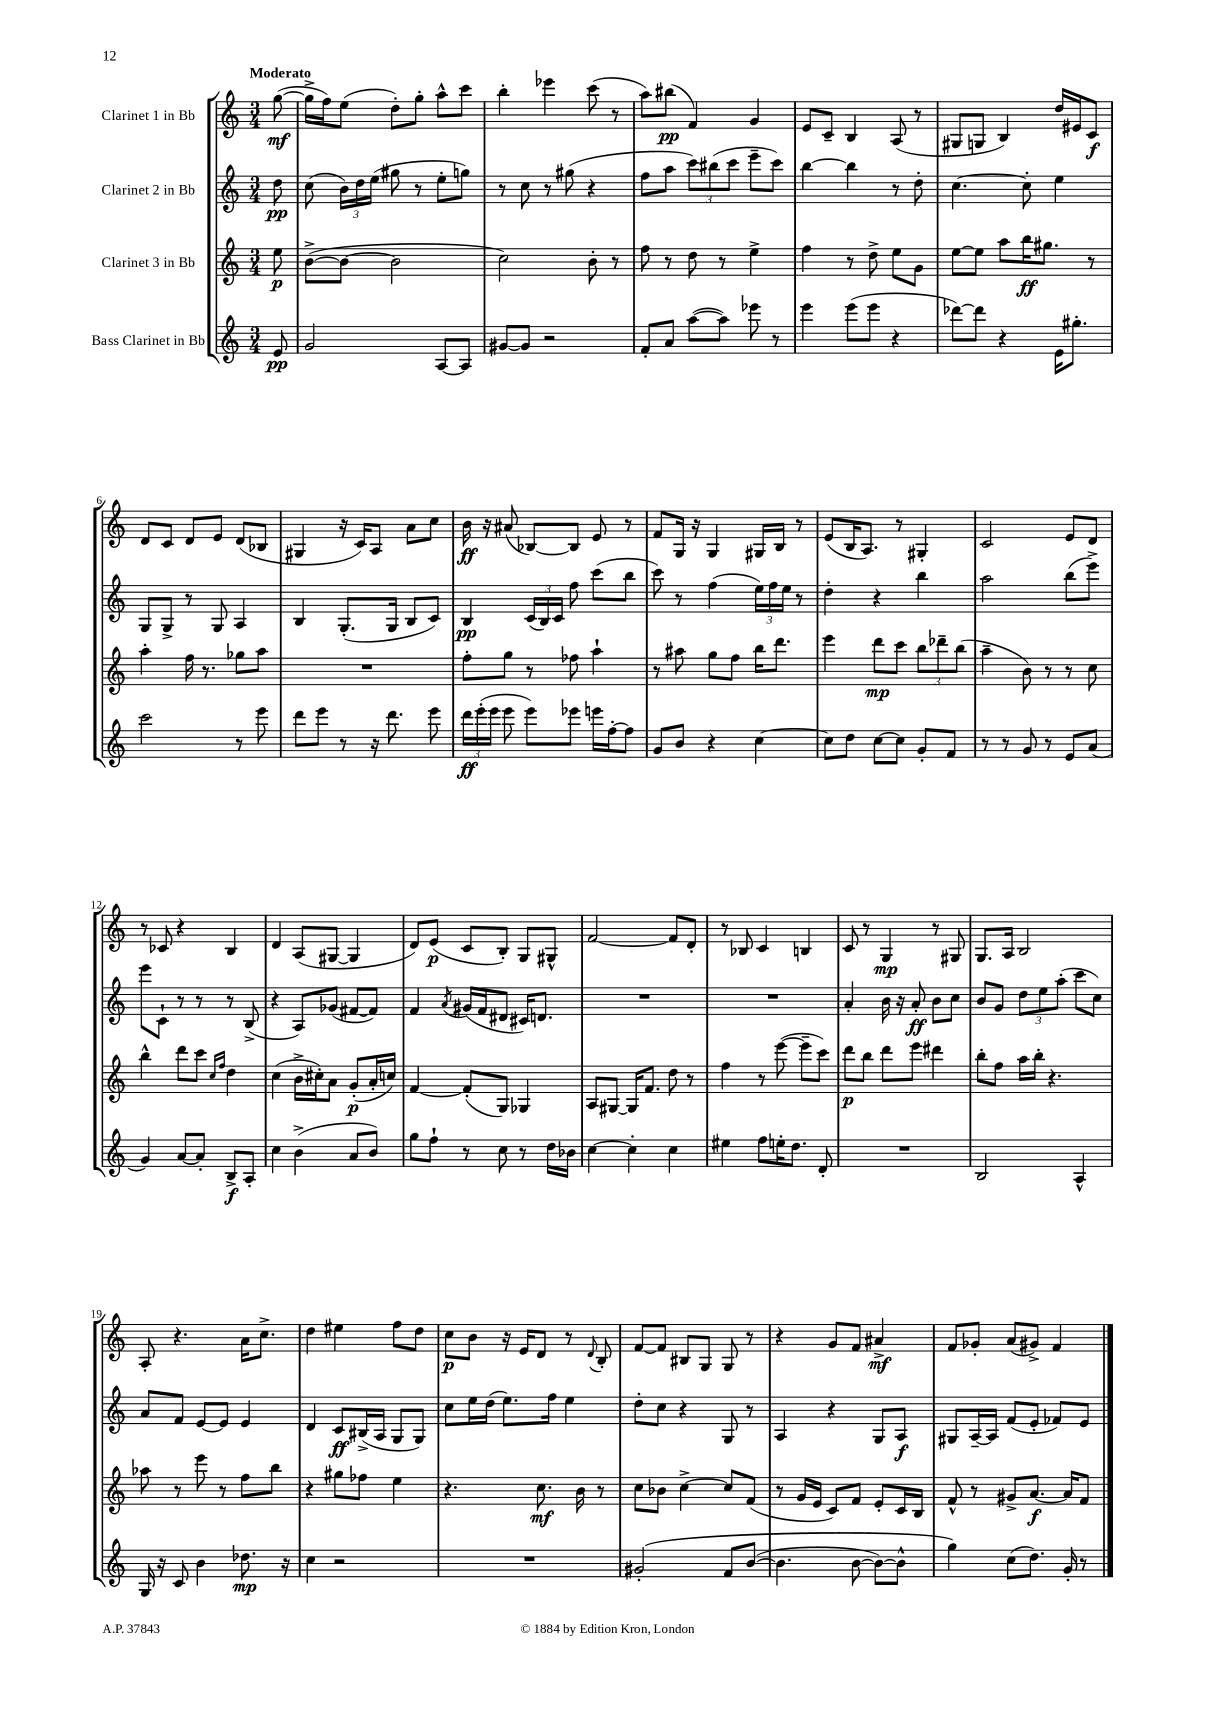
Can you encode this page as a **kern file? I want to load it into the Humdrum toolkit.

**kern	**kern	**kern	**kern
*staff4	*staff3	*staff2	*staff1
*clefG2	*clefG2	*clefG2	*clefG2
*k[]	*k[]	*k[]	*k[]
*M3/4	*M3/4	*M3/4	*M3/4
8e	8ee	8dd	([8gg
=	=	=	=
2g	([8b^	(8cc	16gg^]
.	.	.	16ff)
.	8b_	24b)	(8ee
.	.	24dd	.
.	.	(24ee	.
.	2b]	8gg#	8dd')
.	.	8r	8gg'
[8A	.	8ee'	8aa^^
8A]	.	8gg)	8ccc
=	=	=	=
[8g#	2cc)	8r	4bb'
8g#]	.	8cc	.
2r	.	8r	4eee-
.	.	(8gg#	.
.	8b'	4r	(8ccc
.	8r	.	8r
=	=	=	=
8f'	8ff	8ff	8aa)
8a	8r	8aa	(8bb#
([8aa	8dd	12ccc)	4f)
.	.	(12bb#	.
8aa])	8r	.	.
.	.	12ccc	.
8eee-	4ee^	8eee~	4g
8r	.	8ccc)	.
=	=	=	=
4eee	4ff	[4bb	8e
.	.	.	8c~
(8eee	8r	4bb]	4B
8eee	8dd^	.	.
4r	8ee	8r	(8A
.	8g	8dd'	8r
=	=	=	=
[8ddd-)	[8ee	[4.cc	8G#
8ddd-]	8ee]	.	8G
4r	8aa	.	4B)
.	16bb	8cc']	.
.	8.gg#	.	.
16e	.	4ee	16dd
8.gg#'	.	.	16e#
.	8r	.	8c
=	=	=	=
2ccc	4aa'	8G	8d
.	.	8G^	8c
.	16ff	8r	8d
.	8.r	.	.
.	.	8G	8e
8r	8gg-	4A	(8d
8eee	8aa	.	8B-
=	=	=	=
8ddd	2.r	4B	4G#
8eee	.	.	.
8r	.	(8.G'	16r
.	.	.	16c)
16r	.	.	8A
8.ddd	.	16G	.
.	.	8B	8a
8eee	.	8c)	8cc
=	=	=	=
24ddd	8ff'	4B	16b
(24eee'	.	.	.
.	.	.	16r
24eee	.	.	.
8eee	8gg	.	(8a#
8eee)	8r	(24c	[8B-)
.	.	24B)	.
.	.	24c	.
8eee-	8ff-	8ff	8B-]
16eee	4aa`	(8ccc	8e
[16ff'	.	.	.
8ff]	.	8bb	8r
=	=	=	=
8g	8r	8ccc)	8f
8b	8aa#	8r	16G
.	.	.	16r
4r	8gg	(4ff	4G
.	8ff	.	.
[4cc	16bb	24ee)	16G#
.	.	24ff	.
.	8.ddd	.	16B
.	.	24ee	.
.	.	8r	8r
=	=	=	=
8cc]	4eee	4dd'	(8e
8dd	.	.	16B
.	.	.	8.A)
[8cc	8ddd	4r	.
8cc]	8ccc	.	8r
8g'	12bb	4bb	4G#'
.	12ddd-~	.	.
8f	.	.	.
.	(12bb	.	.
=	=	=	=
8r	4aa~	2aa	2c
8r	.	.	.
8g	8b)	.	.
8r	8r	.	.
8e	8r	(8bb	8e
(8a	8cc	8eee^)	8d
=	=	=	=
4g)	4bb^^	8eee	8r
.	.	8c`	8c-
[8a	8ddd	8r	4r
8a']	8ccc	8r	.
.	16qqcc	.	.
.	16qqff	.	.
8B^	4dd	8r	4B
8A'	.	(8B^	.
=	=	=	=
4cc	(4cc	4r	4d
(4b^	16b^	8A)	(8A
.	16cc#')	.	.
.	8a	(8g-	[8G#
8a	(8g'	[8f#	4G#]
8b)	16a'	8f#])	.
.	16cc)	.	.
=	=	=	=
8gg	[4f	4f	8d)
8ff`	.	.	(8e
.	.	8qa	.
8r	(8f']	(16g#	8c
.	.	16f	.
8cc	8G)	8d#	8B')
8r	4G-	16c#)	8G
.	.	8.d	.
16dd	.	.	8G#^^
16b-	.	.	.
=	=	=	=
[4cc	8A	2.r	[2f
.	[8G#	.	.
4cc']	16G#]	.	.
.	8.f	.	.
4cc	8dd	.	8f]
.	8r	.	8d'
=	=	=	=
4ee#	4ff	2.r	8r
.	.	.	8B-
8ff	8r	.	4c
16ee'	([8eee	.	.
8.dd	.	.	.
.	8eee~]	.	4B
8d'	8ccc)	.	.
=	=	=	=
2.r	8ddd	4a'	8c
.	8bb	.	8r
.	8ddd	16b	4G
.	.	16r	.
.	8eee	8a'	.
.	4ddd#	8b	8r
.	.	8cc	8G#
=	=	=	=
2B	8bb'	8b	8.G
.	8ff	8g	.
.	.	.	16A
.	16aa	12dd	2B
.	16bb'	.	.
.	.	12ee	.
.	4.r	.	.
.	.	(12aa'	.
4A^^	.	8ccc	.
.	.	8cc)	.
=	=	=	=
16G	8aa-	8a	8A'
16r	.	.	.
8c	8r	8f	4.r
4b	8eee	[8e	.
.	8r	8e]	.
8.dd-	8ff	4e	16a
.	.	.	8.cc^
.	8bb	.	.
16r	.	.	.
=	=	=	=
4cc	4r	4d	4dd
2r	8gg#	8c	4ee#
.	8ff-	(16B#^	.
.	.	16A	.
.	4ee	8G	8ff
.	.	8G)	8dd
=	=	=	=
2.r	4.r	8cc	8cc
.	.	16ee	8b
.	.	(16dd	.
.	.	8.ee)	16r
.	.	.	16e
.	8.cc	.	8d
.	.	16ff	.
.	.	4ee	8r
.	16b	.	.
.	.	.	8qqd
.	8r	.	8B'
=	=	=	=
&(2g#'	8cc	8dd'	[8f
.	8b-	8cc	8f]
.	[4cc^	4r	8B#
.	.	.	8G
8f	8cc]	8G	8G
([8b	(8f	8r	8r
=	=	=	=
4.b]	8r	4A	4r
.	16g	.	.
.	16e	.	.
.	8c)	4r	8g
[8b	8f	.	8f
8b_)	8e'	8G	4a#^
8b^^]	16c	8A	.
.	16B	.	.
=	=	=	=
4gg&)	8f^^	8G#	8f
.	8r	[16A~	8g-'
.	.	16A]	.
(8cc	8g#^	(8f	(8a
8.dd)	[8.a	8e'	8g#^)
.	.	8f-)	4f
16g'	16a]	.	.
8r	8f	8e	.
==	==	==	==
*-	*-	*-	*-
